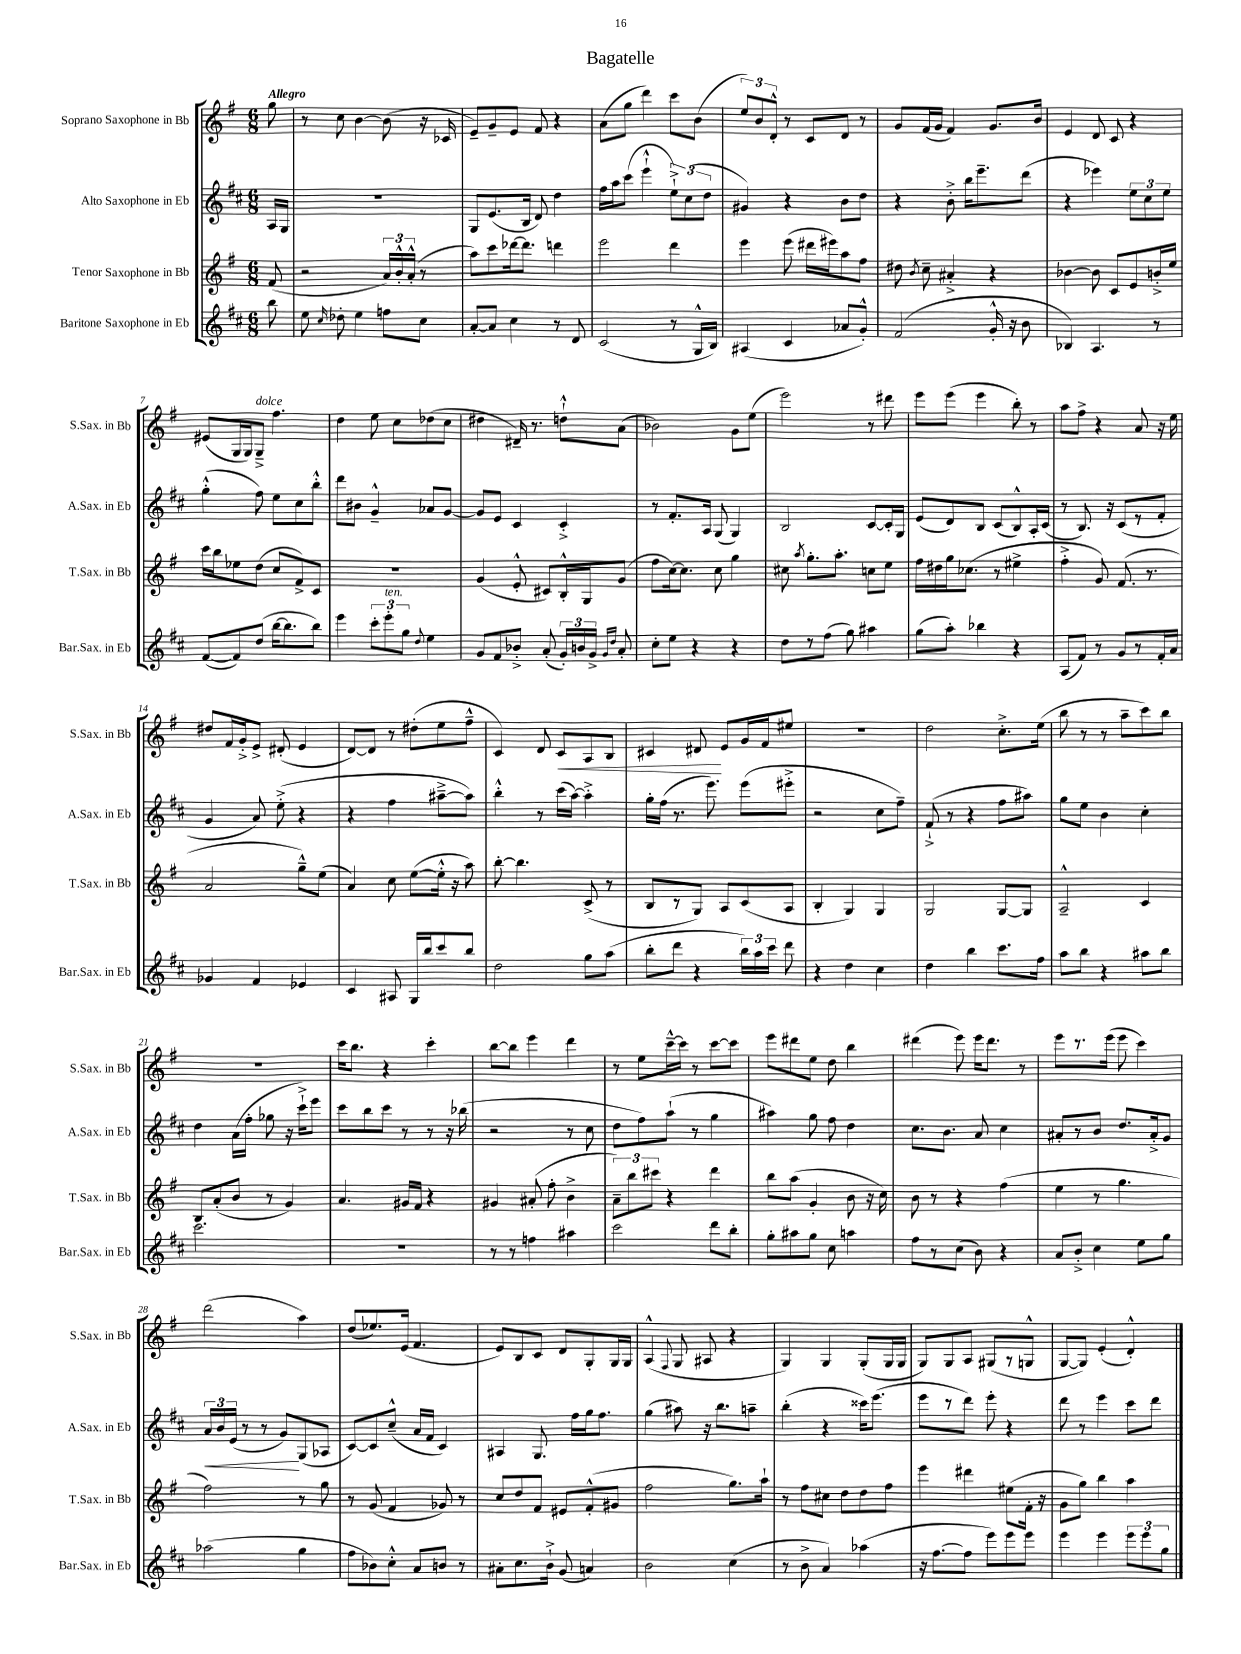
\header { title = "Bagatelle" }
<<
\new StaffGroup <<
\new Staff = "s0" \with { instrumentName = "Soprano Saxophone in Bb" shortInstrumentName = "S.Sax. in Bb" } {
    \clef treble \key g \major \numericTimeSignature \time 6/8 \partial 8 \tempo "Allegro"
    \autoBeamOff g''8 |
    r8 c''8 b'4~ b'8( r16 ces'16 |
    e'8[--) g'8-- e'8] fis'8 r4 |
    a'8[( g''8] d'''4) c'''8[ b'8]( |
    \tuplet 3/2 { e''8[) b'8 d'8]-.-^ } r8 c'8[ d'8] r8 |
    g'8[ fis'16( g'16] fis'4) g'8.[ b'16] |
    e'4 d'8 c'8 r4 |
    eis'8[( g16 g16) g8]--->^\markup { \italic "dolce" } fis''4. |
    d''4 e''8 c''8[ des''8( c''8] |
    dis''4 dis'16--) r8. d''8[-!-^ a'8]( |
    bes'2) g'8[ e''8]( |
    e'''2) r8 dis'''8 |
    e'''8[ e'''8]( e'''4 b''8-.) r8 |
    a''8[ fis''8]-> r4 a'8 r16 e''16 |
    dis''8[ fis'16 g'16-.-> e'8]-> dis'8-.( e'4 |
    d'8[~) d'8] r8 dis''8[-.( e''8 fis''8]---^ |
    c'4) d'8 c'8[\< a8 b8] |
    cis'4 dis'8\! e'8[ g'16 fis'16 eis''8] |
    R2. |
    d''2 c''8.[-.-> e''16]( |
    b''8 r8 r8 a''8[-- c'''8) b''8] |
    R2. |
    c'''16[ b''8.] r4 c'''4-. |
    b''8[~ b''8] e'''4 d'''4 |
    r8 e''8[ c'''16~---^ c'''16] r8 c'''8[~ c'''8] |
    e'''8[ dis'''8 e''8] d''8 b''4 |
    dis'''4( e'''8) e'''16[ dis'''8.] r8 |
    e'''8[ r8. e'''16]( e'''8 c'''4) |
    d'''2( a''4) |
    d''8[( ees''8.) e'16]( fis'4. |
    e'8[) b8 c'8] d'8[ g8-. g16 g16] |
    a4-^( \appoggiatura { fis8 } g8 ais8 r4 |
    g4) g4 g8[-.( g16 g16] |
    g8[) g8 a8] gis8[( r8 g8]-^ |
    g8[~ g8]) e'4-.( d'4-.-^) \bar "|." |
}
\new Staff = "s1" \with { instrumentName = "Alto Saxophone in Eb" shortInstrumentName = "A.Sax. in Eb" } {
    \clef treble \key d \major \numericTimeSignature \time 6/8 \partial 8
    \autoBeamOff a16[ g16] |
    R2. |
    g8[ e'8.( b16] d'8) d''4 |
    fis''16[ a''16 cis'''8]( e'''4-!-^ \tuplet 3/2 { e''8[-!->) cis''8( d''8] } |
    gis'4) r4 b'8[ d''8] |
    r4 b'8-.-> b''16[ e'''8.-- d'''8]( |
    r4 ees'''4) \tuplet 3/2 { e''8[ cis''8 e''8] } |
    g''4-.-^( fis''8) e''8[ cis''8 b''8]-.-^ |
    d'''8[ bis'8] g'4---^ aes'8[ g'8]~ |
    g'8[ e'8] cis'4 cis'4-.-> |
    r8 fis'8.[-. a16] g8( g4) |
    b2 cis'8[~ cis'16-. g16] |
    e'8[( d'8) b8] cis'8[( b8-^) a16-. cis'16]( |
    r8 b8.) r16 cis'8[( r8 fis'8]-. |
    g'4 a'8) e''8-.->( r4 |
    r4 fis''4 ais''8[~---> ais''8]) |
    b''4-.-^ r8 cis'''16[( a''16]~) a''4-.-> |
    g''16[-. fis''16]( r8. e'''8.) e'''8[( eis'''8]-.-> |
    r2 cis''8[ fis''8]--) |
    fis'8-!->( r8 r4 fis''8[ ais''8]) |
    g''8[ e''8] b'4 cis''4-. |
    d''4 a'16[( fis''16]-. ges''8 r16 cis'''16[-!->) e'''8] |
    cis'''8[ b''8 cis'''8] r8 r8 r16 bes''16( |
    r2 r8 cis''8 |
    d''8[ fis''8) a''8]-!( r8 g''4 |
    ais''4) g''8 fis''8 d''4 |
    cis''8.[ b'8.] a'8 cis''4 |
    ais'8[-. r8 b'8] d''8.[ ais'16-.-> g'8] |
    \tuplet 3/2 { a'16[\< b'16 e'16]( } r8 r8 g'8[\!) g8( aes8] |
    cis'8[~) cis'8 cis''8]---^( a'16[ fis'16] cis'4) |
    ais4 g8. fis''16[ g''16 fis''8.] |
    g''4( ais''8) r16 b''8.[ a''8]-- |
    b''4-.( r4 cisis'''16[) e'''8.]( |
    e'''8[ r8 d'''8]) e'''8-. r4 |
    d'''8 r8 e'''4 cis'''8[ d'''8] \bar "|." |
}
\new Staff = "s2" \with { instrumentName = "Tenor Saxophone in Bb" shortInstrumentName = "T.Sax. in Bb" } {
    \clef treble \key g \major \numericTimeSignature \time 6/8 \partial 8
    \autoBeamOff fis'8( |
    r2 \tuplet 3/2 { a'16[) b'16-.-^ a'16]-.-^( } r8 |
    a''8[) c'''8 des'''16~ des'''8.] d'''4 |
    e'''2 d'''4 |
    e'''4 e'''8( dis'''16[ eis'''16) a''8 fis''8] |
    dis''8 \acciaccatura { b'8 } c''8-- ais'4-.-> r4 |
    bes'4~ bes'8 c'8[ e'8 b'16-.-> e''16] |
    c'''16[ b''16 ees''8 d''8]( c''8[ fis'8->) c'8] |
    R2. |
    g'4( e'8-.-^ cis'8[) b16-.-^ g16 g'8]( |
    fis''8[ c''16~) c''8.] c''8 g''4 |
    cis''8 \acciaccatura { a''8 } g''8.[-. a''8.]-. c''8[ e''8] |
    fis''16[ dis''16 g''16 ces''8.]( r8 eis''4-> |
    fis''4-.-> g'8) fis'8.( r8. |
    a'2 g''8[---^) e''8]( |
    a'4) c''8 e''8[~( e''16]-.-^ r16 a''8) |
    b''8~-. b''4. c'8->( r8 |
    b8[ r8 g8]) a8[ c'8( a8] |
    b4-. g4) g4 |
    g2 g8[~ g8] |
    a2---^ c'4 |
    b8[ a'8-.( b'8] r8 g'4) |
    a'4. gis'16[ fis'16] r4 |
    gis'4 ais'8-.( fis''8-. b'4-> |
    \tuplet 3/2 { a'8[--) b''8 cis'''8] } r4 d'''4 |
    b''8[ a''8]( g'4-. b'8 r16 c''16) |
    b'8 r8 r4 fis''4( |
    e''4 r8 g''4. |
    fis''2) r8 g''8 |
    r8 g'8( fis'4 ges'8) r8 |
    c''8[ d''8 fis'8] eis'8[ fis'8-.-^( gis'8] |
    fis''2 g''8.[) a''16]-! |
    r8 fis''8[ cis''8] d''8[ d''8 fis''8] |
    e'''4 dis'''4 eis''8[( fis'16]-. r16 |
    g'8[ g''8]) b''4 a''4 \bar "|." |
}
\new Staff = "s3" \with { instrumentName = "Baritone Saxophone in Eb" shortInstrumentName = "Bar.Sax. in Eb" } {
    \clef treble \key d \major \numericTimeSignature \time 6/8 \partial 8
    \autoBeamOff b''8 |
    e''8 \grace { cis''16 } des''8-. e''4 f''8[ cis''8] |
    a'8[~-. a'8] cis''4 r8 d'8 |
    cis'2( r8 g16[-^ b16]) |
    ais4( cis'4 aes'8[ g'8]-.-^) |
    fis'2( g'16-.-^ r16 b'8 |
    bes4) a4. r8 |
    fis'8[~( fis'8) d''8]( b''16[~ b''8. b''8]) |
    e'''4 \tuplet 3/2 { cis'''8[-. e'''8-.^\markup { \italic "ten." } g''8] } \appoggiatura { d''8 } e''4 |
    g'8[ fis'8 bes'8]-.-> a'8-.( \tuplet 3/2 { g'16[-.) b'16 g'16]-> } \grace { g'16[ d''16] } a'8-. |
    cis''8[-. e''8] r4 r4 |
    d''8[ r8 fis''8]( g''8) ais''4 |
    g''8[( a''8]-.) bes''4 r4 |
    a8[( fis'8]) r8 g'8[ r8 fis'16-. a'16] |
    ges'4 fis'4 ees'4 |
    cis'4 ais8 g16[ b''16 cis'''8 b''8] |
    d''2 g''8[ a''8]( |
    b''8[-. d'''8] r4 \tuplet 3/2 { b''16[) a''16 cis'''16] } d'''8 |
    r4 d''4 cis''4 |
    d''4 b''4 cis'''8.[ fis''16] |
    a''8[ b''8] r4 ais''8[ b''8] |
    cis'''2. |
    R2. |
    r8 r8 f''4 ais''4 |
    cis'''2 d'''8[ b''8]-. |
    g''8[-. ais''8 g''8] cis''8 a''4 |
    fis''8[ r8 cis''8]( b'8) r4 |
    a'8[ b'8]-.-> cis''4 e''8[ g''8] |
    aes''2( g''4 |
    fis''8[ bes'8) cis''8]-.-^ a'8[ b'8] r8 |
    ais'8[-. cis''8. b'16]-!-> g'8( a'4) |
    b'2 cis''4( |
    r8 b'8-> a'4) aes''4( |
    r16 fis''8.[~ fis''8] e'''8[) e'''8 e'''8] |
    e'''4 e'''4 \tuplet 3/2 { e'''8[ e'''8 g''8] } \bar "|." |
}
>>
>>
